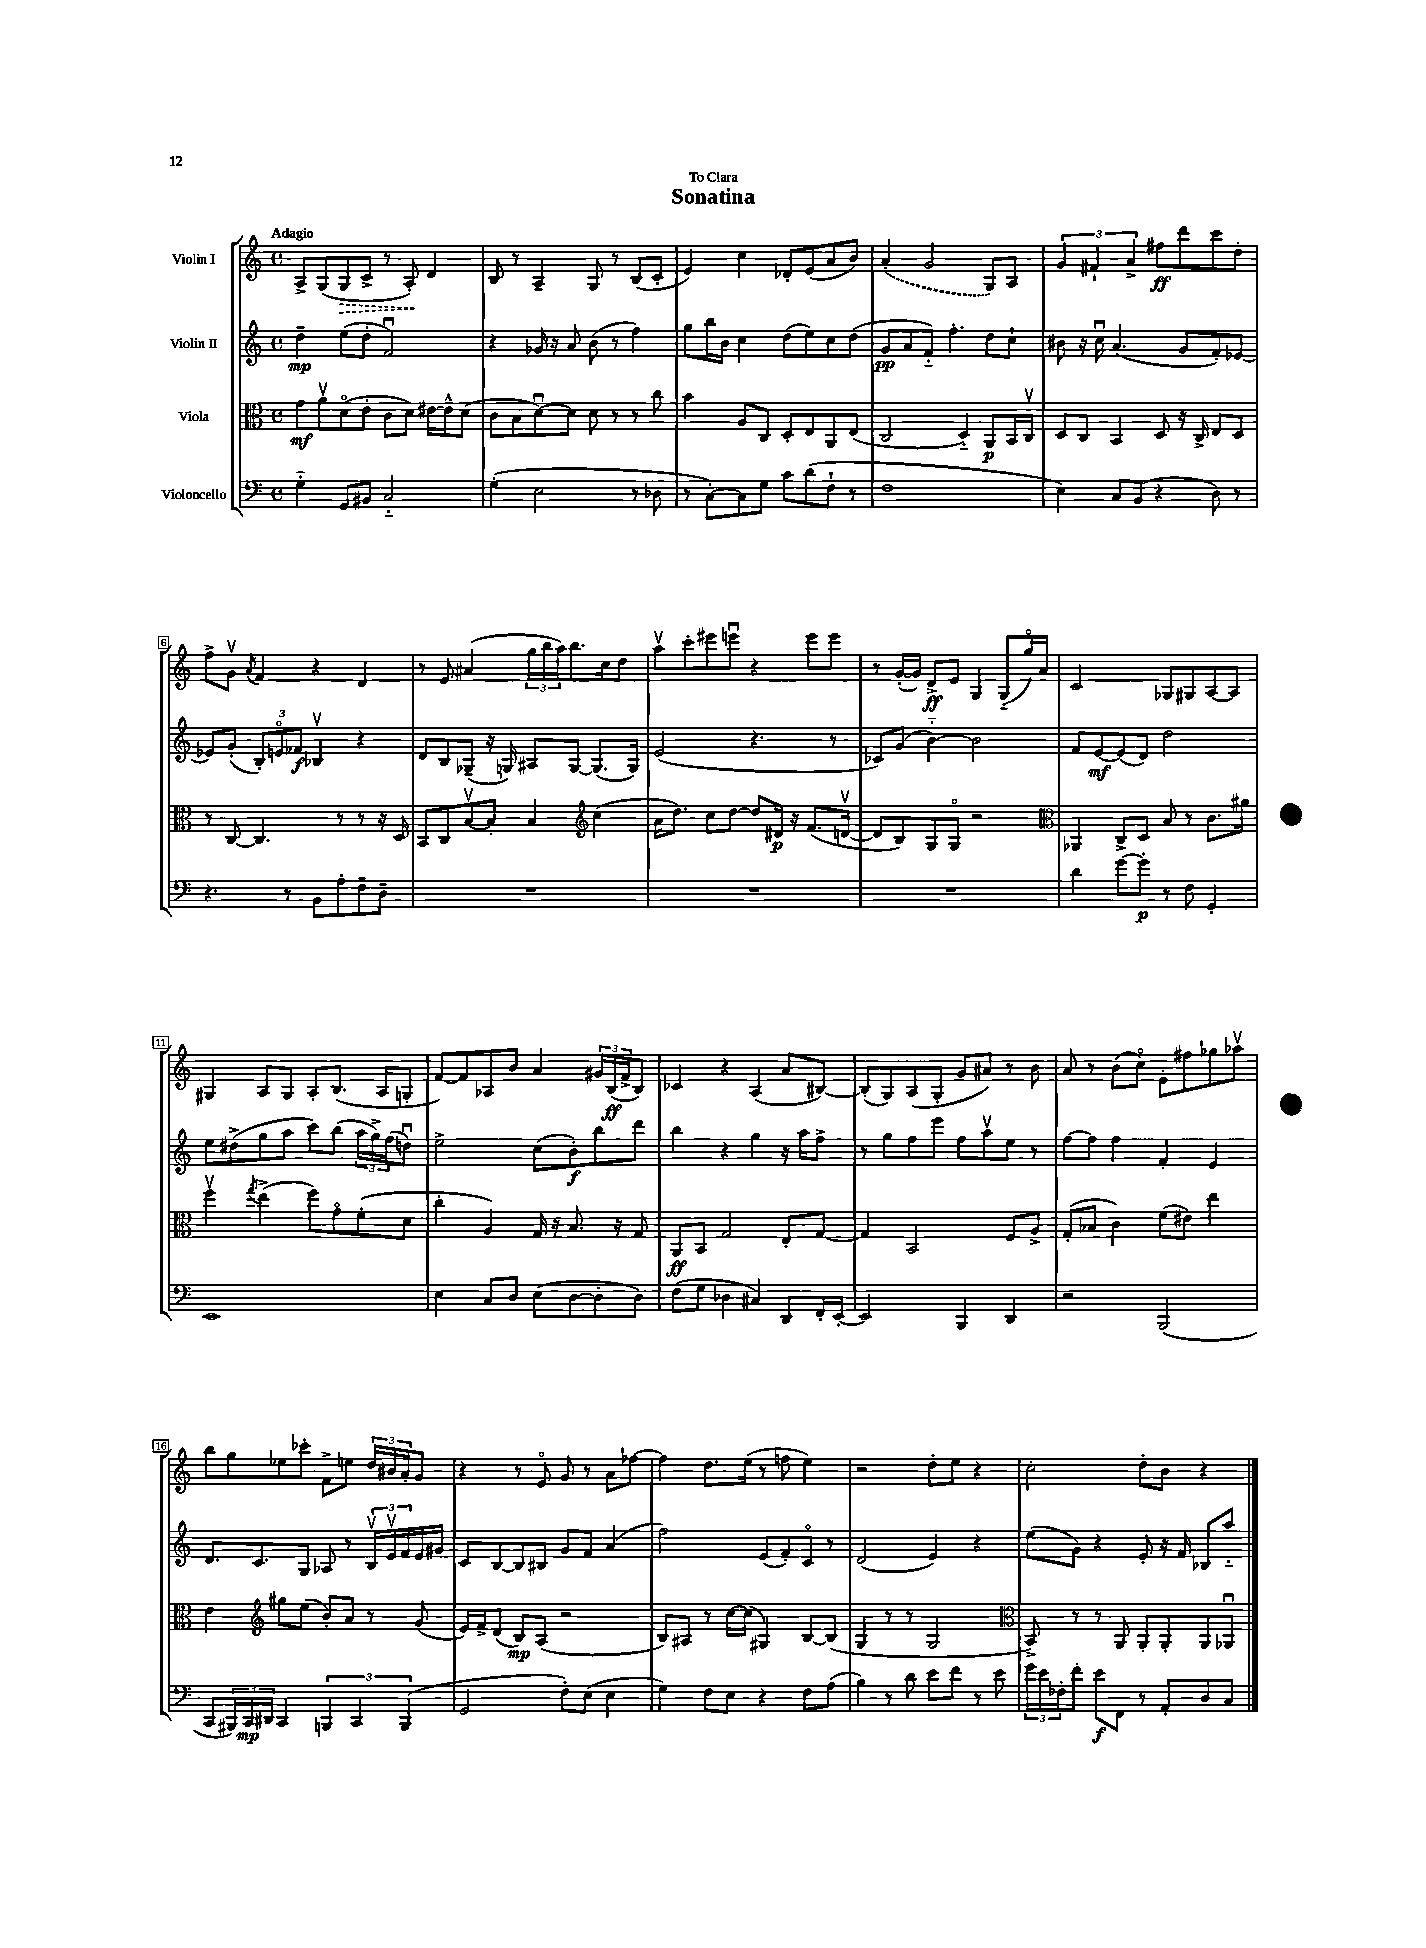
\header { title = "Sonatina" dedication = "To Clara" }
<<
\new StaffGroup <<
\new Staff = "s0" \with { instrumentName = "Violin I" } {
    \clef treble \key c \major \defaultTimeSignature \time 4/4 \tempo "Adagio"
    a8-> g8( \once \override Hairpin.style = #'dashed-line g8\> c'8-> r8 a8-.\!) d'4 |
    b8 r8 a4-- g8 r8 b8( c'8-. |
    e'4) c''4 des'8-. e'8( a'8 b'8) |
    \once \slurDashed a'4-.( g'2 g8) a8 |
    \tuplet 3/2 { g'4 fis'4-! a'4-> } fis''8\ff d'''8 c'''8 d''8-. |
    f''8-> g'8\upbow \acciaccatura { a'8 } f'4 r4 d'4 |
    r8 e'8 ais'4( \tuplet 3/2 { g''16 b''16 a''16) } b''8. c''16 d''8 |
    a''8\upbow c'''8-. eis'''8 e'''8\downbow r4 e'''8 e'''8 |
    r8 g'16~-.( g'16) d'8->\ff e'8 g4 g8-_( g''16\flageolet) a'16 |
    c'2 ges8 gis8 a8~ a8 |
    gis4 a8 gis8 a8-. b8.( a16 g8-. |
    f'8~) f'8 aes8 b'8 a'4 \tuplet 3/2 { gis'16 b16\ff( f'16-> } b8) |
    ces'4 r4 a4( a'8 bis8~) |
    bis8-.( g8) a8( g8-. g'8 ais'8) r8 b'8 |
    a'8 r8 b'8( c''8\flageolet) e'8-. fis''8 ges''8 aes''8\upbow |
    b''8 g''8 ees''8 ces'''8-. f'8-> e''8 \tuplet 3/2 { d''16 bis'16 a'16-. } g'8 |
    r4 r8 e'8\flageolet g'8 r8 a'8 fes''8~ |
    fes''4 d''8. e''16( r8 f''8 e''4) |
    r2 d''8-. e''8 r4 |
    c''2-. d''8-. b'8 r4 \bar "|." |
}
\new Staff = "s1" \with { instrumentName = "Violin II" } {
    \clef treble \key c \major \defaultTimeSignature \time 4/4
    d''4--\mp e''8( d''8-. f'2\downbow) |
    r4 ges'16 r16 a'8 b'8( r8 f''4) |
    g''8 b''16 b'16 c''4 d''8( e''8) c''8 d''8( |
    g'8\pp a'8 f'8-_) f''4.-. d''8 c''8-! |
    bis'8 r16 c''16\downbow a'4.( g'8 f'8-.) ees'8~ |
    ees'8 g'8-.( \tuplet 3/2 { b8-.) e'8\flageolet fes'8\f } bes4\upbow r4 |
    d'8 b8 ges8--( r16 g16) ais8 g8~ g8.( g16) |
    e'2( r4. r8 |
    ces'8) g'8( b'4~-_) b'2 |
    f'8 e'8~\mf e'8( d'8) d''2 |
    e''8 dis''8->( g''8 a''8 c'''8) b''8( \tuplet 3/2 { a''16 g''16->) f''16( } d''8\downbow) |
    e''2-> c''8( b'8-.\f) b''8 d'''8 |
    b''4 r4 g''4 r16 a''16 f''8-> |
    r8 g''8 f''8 e'''8 f''8 a''8\upbow e''8 r8 |
    f''8~ f''8 f''4 f'4-. e'4 |
    d'8. c'8. g8 aes8 r8 \tuplet 3/2 { b16\upbow e'16\upbow f'16 } e'16 gis'16 |
    c'8 b8~ b8 bis8 g'8 f'8 a'4( |
    f''2) e'8( f'8-.) c'8\flageolet r8 |
    d'2( e'4) r4 |
    e''8( g'8) r4 e'8-. r16 f'16 bes8 a''8-_ \bar "|." |
}
\new Staff = "s2" \with { instrumentName = "Viola" } {
    \clef alto \key c \major \defaultTimeSignature \time 4/4
    g'8\mf a'8\upbow d'8\flageolet( e'8-. c'8 d'8) eis'16~ eis'16-^ d'8( |
    c'8 b8 d'8~\downbow) d'8 d'8 r8 r8 c''8 |
    b'4 a8 c8 d8-. e8 a,8 e8( |
    c2 d4-_) a,8\p b,16 c16\upbow |
    d8 c8 b,4 d8 r16 c16-> e8 d8 |
    r8 c8~ c4. r8 r8 r16 d16 |
    b,8 c8 b8~\upbow b8-. b4 \clef treble c''4( |
    a'16 d''8.) c''8 d''8~ d''8 dis'16\p r16 f'8.( d'16~\upbow |
    d'8 b8) g8 g8\flageolet r2 |
    \clef alto aes,4 c8-> d8 b8 r8 c'8. ais'16 |
    f''4\upbow \acciaccatura { g''8 } e''4->( f''8) g'8\flageolet f'8-.( d'8 |
    c''4-. a4) g16 r16 b8. r16 g8 |
    a,8\ff b,8 g2 e8-. g8~ |
    g4 b,2 f8 a8-> |
    g8-.( bes8 c'4) f'8( eis'8) e''4 |
    e'4 \clef treble gis''8 e''8( b'8-.) a'8 r8 g'8( |
    e'16) f'16-> d'8( b8\mp) a8( r2 |
    b8) ais8 r8 c''16~ c''16( gis4) b8~ b8( |
    g4 r8 r8 g2 |
    \clef alto b,8->) r8 r8 a,8 a,8-. a,8-. a,8 aes,8\downbow \bar "|." |
}
\new Staff = "s3" \with { instrumentName = "Violoncello" } {
    \clef bass \key c \major \defaultTimeSignature \time 4/4
    g4-_ g,8 bis,8 c2-_ |
    g4-.( e2 r8 des8 |
    r8 c8~-.) c8 g8 c'8 d'8( f8-! r8 |
    f1 |
    e4) c8 b,8( r4 d8) r8 |
    r4. r8 b,8 a8-. f8-- d8-- |
    R1 |
    R1 |
    R1 |
    d'4 g'8~ g'8-.\p r8 f8 g,4-. |
    e,1 |
    e4 c8 d8 e8( d8~ d8-. d8) |
    f8( g8 des4 cis4) d,8 f,16-. e,16~-. |
    e,2 b,,4 d,4 |
    r2 b,,2( |
    c,8 \tuplet 3/2 { bis,,16) c,16\mp dis,16 } c,4 \tuplet 3/2 { b,,4 c,4 b,,4( } |
    g,2 f8-.) e8( e4 |
    g4) f8 e8 r4 f8 a8( |
    b4) r8 d'8 e'8 f'8 r8 e'8 |
    \tuplet 3/2 { g'16 e'16 fes16-. } f'8-. e'8\f f,8 r8 a,8-. d8 c8 \bar "|." |
}
>>
>>
\layout { \context { \Score \override BarNumber.stencil = #(make-stencil-boxer 0.1 0.3 ly:text-interface::print) } }
